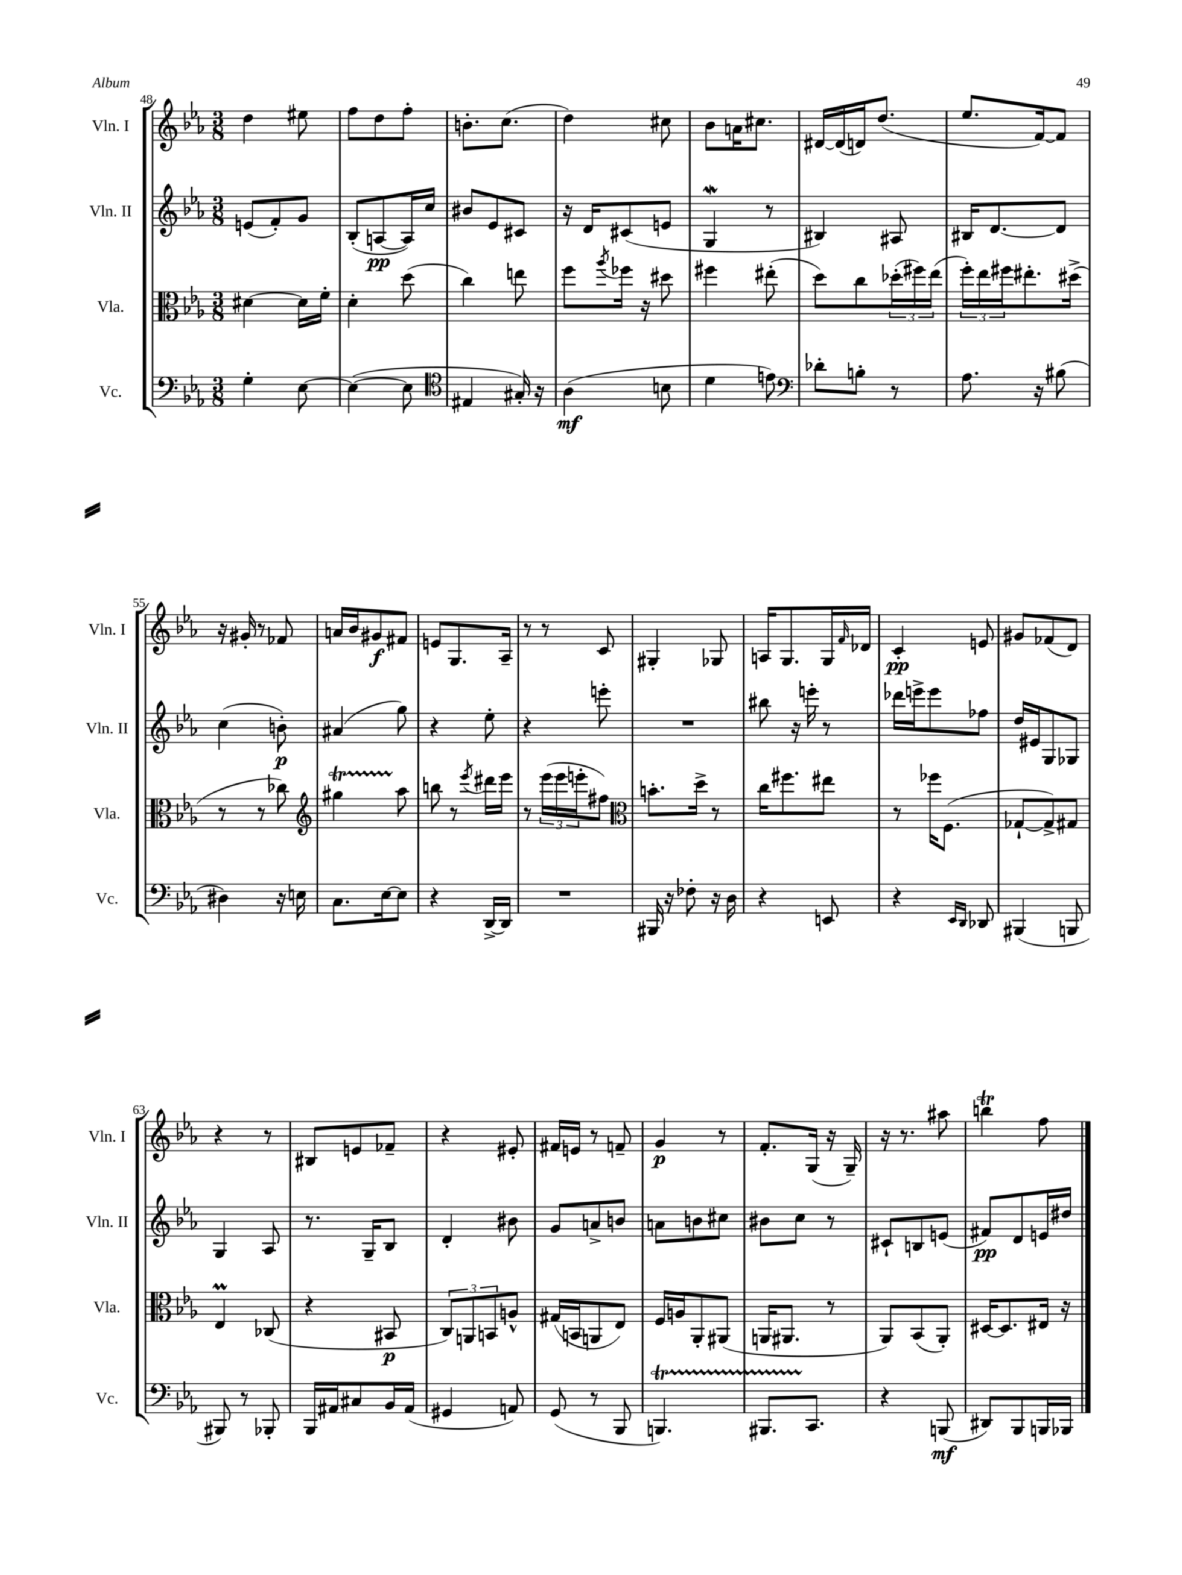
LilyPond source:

<<
\new StaffGroup <<
\new Staff = "s0" \with { instrumentName = "Vln. I" shortInstrumentName = "Vln. I" } {
    \clef treble \key ees \major \numericTimeSignature \time 3/8
    d''4 eis''8 |
    f''8 d''8 f''8-. |
    b'8.-. c''8.( |
    d''4) cis''8 |
    bes'8 a'16 cis''8. |
    dis'16~ dis'16( d'16) d''8.( |
    ees''8. f'16~) f'8 |
    r16 gis'16-. r8 fes'8 |
    a'16 bes'16 gis'8\f fis'8 |
    e'8 g8. aes16-- |
    r8 r8 c'8 |
    gis4-. ges8 |
    a16 g8. g16 \grace { f'16 } des'16 |
    c'4-.\pp e'8 |
    gis'8 fes'8( d'8) |
    r4 r8 |
    bis8 e'8 fes'8-- |
    r4 eis'8-. |
    fis'16 e'16 r8 f'8-- |
    g'4\p r8 |
    f'8.-. g16( r16 g16--) |
    r16 r8. ais''8 |
    b''4\trill f''8 \bar "|." |
}
\new Staff = "s1" \with { instrumentName = "Vln. II" shortInstrumentName = "Vln. II" } {
    \clef treble \key ees \major \numericTimeSignature \time 3/8
    e'8( f'8-.) g'8 |
    bes8-.( a8~\pp a16) c''16 |
    bis'8 ees'8 cis'8 |
    r16 d'16 cis'8( e'8 |
    g4\mordent r8 |
    bis4) ais8 |
    bis16 d'8.~ d'8 |
    c''4( b'8-.\p) |
    ais'4( g''8) |
    r4 ees''8-. |
    r4 e'''8-. |
    R4. |
    bis''8 r16 e'''16-. r8 |
    des'''16 e'''16-> e'''8 fes''8 |
    d''16 eis'16 g8 ges8 |
    g4 aes8 |
    r8. g16-- bes8 |
    d'4-. bis'8 |
    g'8 a'8-> b'8 |
    a'8 b'8 cis''8 |
    bis'8 c''8 r8 |
    cis'8-! b8 e'8( |
    fis'8\pp) d'8 e'16 dis''16 \bar "|." |
}
\new Staff = "s2" \with { instrumentName = "Vla." shortInstrumentName = "Vla." } {
    \clef alto \key ees \major \numericTimeSignature \time 3/8
    dis'4~ dis'16 f'16-. |
    d'4-. d''8( |
    c''4) e''8 |
    f''8 \acciaccatura { aes''8 } fes''16 r16 dis''8 |
    fis''4 eis''8-.( |
    d''8) c''8 \tuplet 3/2 { des''16-.( fis''16) ees''16( } |
    \tuplet 3/2 { f''16-.) ees''16 fis''16 } eis''8.-. dis''16->( |
    r8 r8 ces''8) |
    \clef treble gis''4\startTrillSpan aes''8\stopTrillSpan |
    b''8 r8 \acciaccatura { ees'''8 } dis'''16 ees'''16 |
    r8 \tuplet 3/2 { ees'''16( ees'''16 e'''16-. } fis''8) |
    \clef alto b'8.-. d''16-> r8 |
    c''16 fis''8. eis''8 |
    r8 fes''16 f8.( |
    ges8~-! ges8->) gis8 |
    ees4\prall ces8( |
    r4 bis,8\p |
    \tuplet 3/2 { c8) a,8 b,8 } a8-^ |
    gis16( b,16 a,8 ees8) |
    f16 a16 aes,8-. ais,8( |
    a,16 ais,8. r8 |
    aes,8) bes,8( aes,8-.) |
    dis16~ dis8. eis16 r16 \bar "|." |
}
\new Staff = "s3" \with { instrumentName = "Vc." shortInstrumentName = "Vc." } {
    \clef bass \key ees \major \numericTimeSignature \time 3/8
    g4-. ees8~ |
    ees4~( ees8 |
    \clef tenor eis4 gis16-.) r16 |
    aes4\mf( b8 |
    d'4 e'8) |
    \clef bass des'8-. b8-. r8 |
    aes8. r16 bis8( |
    dis4) r16 e16 |
    c8. ees16~ ees8 |
    r4 d,16~-> d,16 |
    R4. |
    bis,,16 r16 fes8-. r16 d16 |
    r4 e,8 |
    r4 \grace { ees,16 d,16 } des,8 |
    bis,,4( b,,8 |
    bis,,8) r8 bes,,8-. |
    bes,,16 ais,16 cis8 bes,16 ais,16( |
    gis,4 a,8) |
    g,8( r8 bes,,8 |
    b,,4.\startTrillSpan) |
    bis,,8. c,8.\stopTrillSpan |
    r4 b,,8\mf( |
    dis,8) bes,,8 b,,16 bes,,16 \bar "|." |
}
>>
>>
\layout { \context { \Score currentBarNumber = #48 } }
